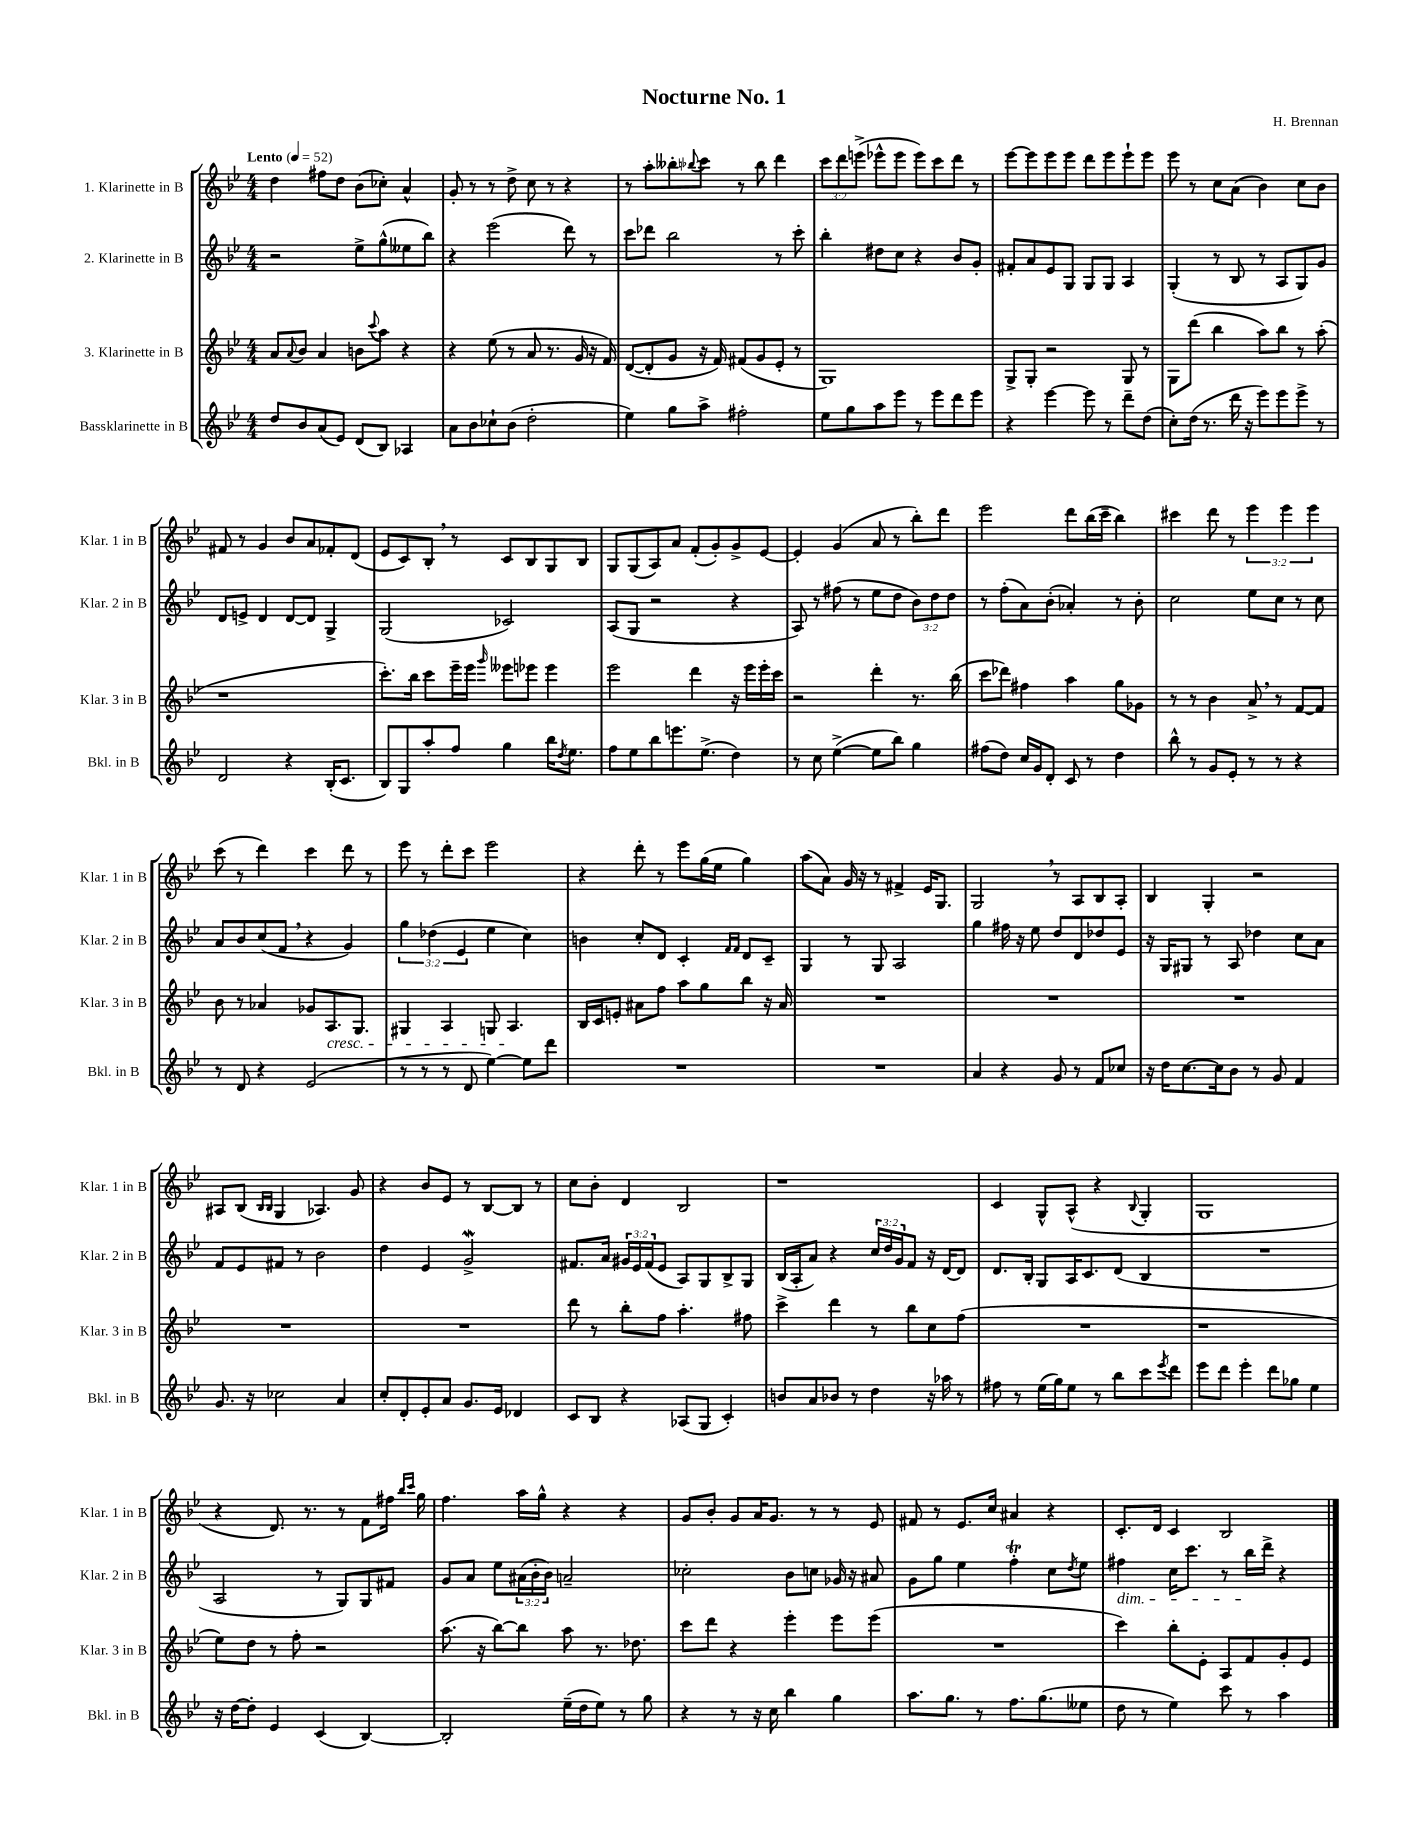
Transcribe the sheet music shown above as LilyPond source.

\header { title = "Nocturne No. 1" composer = "H. Brennan" }
<<
\new StaffGroup <<
\new Staff = "s0" \with { instrumentName = "1. Klarinette in B" shortInstrumentName = "Klar. 1 in B" } {
    \clef treble \key bes \major \numericTimeSignature \time 4/4 \override Staff.TupletNumber.text = #tuplet-number::calc-fraction-text \tempo "Lento" 4 = 52
    d''4 fis''8 d''8 bes'8( ces''8-.) a'4-^ |
    g'8-. r8 r8 d''8-> c''8 r8 r4 |
    r8 a''8-. beses''8-. \appoggiatura { bes''8 } c'''8 r8 bes''8 d'''4 |
    \tuplet 3/2 { c'''8 d'''8 e'''8->( } ees'''8-^ ees'''8 ees'''8) c'''8 d'''8 r8 |
    ees'''8~ ees'''8 ees'''8 ees'''8 d'''8 ees'''8 ees'''8-! ees'''8 |
    ees'''8 r8 c''8 a'8( bes'4) c''8 bes'8 |
    fis'8 r8 g'4 bes'8 a'8 fes'8-. d'8( |
    ees'8 c'8) bes8-. \breathe r8 c'8 bes8 g8 bes8 |
    g8 g8( a8) a'8 f'8-.( g'8-.) g'8-> ees'8~ |
    ees'4-. g'4( a'8 r8 bes''8-.) d'''8 |
    ees'''2 d'''8 bes''16( c'''16-- bes''4) |
    cis'''4 d'''8 r8 \tuplet 3/2 { ees'''4 ees'''4 ees'''4 } |
    c'''8( r8 d'''4) c'''4 d'''8 r8 |
    ees'''8 r8 d'''8-. c'''8 ees'''2 |
    r4 d'''8-. r8 ees'''8 g''16( ees''16 g''4) |
    a''8( a'8) g'16 r16 r8 fis'4-> ees'16 g8. |
    g2 \breathe r8 a8 bes8 a8-. |
    bes4 g4-. r2 |
    ais8 bes8( \grace { bes16 bes16 } g4 aes4.) g'8 |
    r4 bes'8 ees'8 r8 bes8~ bes8 r8 |
    c''8 bes'8-. d'4 bes2 |
    r1 |
    c'4 g8-^ a8-^( r4 \appoggiatura { bes8 } g4-. |
    g1 |
    r4 d'8.) r8. r8 f'8 fis''16 \grace { bes''16 c'''16 } g''16 |
    f''4. a''16 g''16-^ r4 r4 |
    g'8 bes'8-. g'8 a'16 g'8. r8 r8 ees'8 |
    fis'8 r8 ees'8. c''16 ais'4 r4 |
    c'8.-. d'16 c'4 bes2 \bar "|." |
}
\new Staff = "s1" \with { instrumentName = "2. Klarinette in B" shortInstrumentName = "Klar. 2 in B" } {
    \clef treble \key bes \major \numericTimeSignature \time 4/4 \override Staff.TupletNumber.text = #tuplet-number::calc-fraction-text
    r2 ees''8-> g''8-^( eeses''8 bes''8) |
    r4 ees'''2( d'''8) r8 |
    c'''8 des'''8 bes''2 r8 c'''8-. |
    bes''4-. dis''8 c''8 r4 bes'8 g'8-. |
    fis'8-. a'8 ees'8 g8 g8 g8 a4 |
    g4-.( r8 bes8 r8 a8 g8) g'8 |
    d'8 e'8-> d'4 d'8~ d'8 g4-> |
    g2( ces'2) |
    a8( g8 r2 r4 |
    a8) r8 fis''8( r8 ees''8 d''8 \tuplet 3/2 { bes'8) d''8 d''8 } |
    r8 f''8-.( a'8) bes'8-.( aes'4-.) r8 bes'8-. |
    c''2 ees''8 c''8 r8 c''8 |
    a'8 bes'8 c''8( f'8 \breathe r4 g'4) |
    \tuplet 3/2 { g''4 des''4( ees'4 } ees''4 c''4) |
    b'4 c''8-. d'8 c'4-. \grace { f'16 f'16 } d'8 c'8-- |
    g4 r8 g8 a2 |
    g''4 fis''16 r16 ees''8 d''8 d'8 des''8 ees'8 |
    r16 g16 gis8 r8 a8 des''4 c''8 a'8 |
    f'8 ees'8 fis'8 r8 bes'2 |
    d''4 ees'4 g'2->\mordent |
    fis'8. a'16 \tuplet 3/2 { gis'16 ees'16 fis'16( } ees'8 a8) g8 bes8-> g8 |
    bes16( a16-. a'8) r4 \tuplet 3/2 { c''16 d''16 g'16 } f'8 r16 d'16~ d'8 |
    d'8. bes16-. g8 a16 c'8. d'8( bes4 |
    R1 |
    a2 r8 g8) g8 fis'8 |
    g'8 a'8 ees''8 \tuplet 3/2 { ais'16( bes'16-. bes'16) } a'2-- |
    ces''2-. bes'8 c''8 ges'16 r16 ais'8 |
    g'8 g''8 ees''4 f''4-.\trill c''8 \acciaccatura { d''8 } ees''8 |
    fis''4\dim c''16 c'''8. r8 bes''16\! d'''16-> r4 \bar "|." |
}
\new Staff = "s2" \with { instrumentName = "3. Klarinette in B" shortInstrumentName = "Klar. 3 in B" } {
    \clef treble \key bes \major \numericTimeSignature \time 4/4
    a'8 \appoggiatura { a'8 } bes'8 a'4 b'8 \appoggiatura { c'''8 } a''8 r4 |
    r4 ees''8( r8 a'8 r8. g'16 r16 f'16) |
    d'8~( d'8-. g'8 r16 f'16) fis'8( g'8 ees'8-. r8 |
    g1) |
    g8-> g8-. r2 g8 r8 |
    g8 d'''8( bes''4 a''8) bes''8 r8 a''8-.( |
    r1 |
    c'''8.-.) bes''16 c'''8 ees'''16-- ees'''16 \grace { g'''16 } eeses'''8 ees'''8 ees'''4 |
    ees'''2 d'''4 r16 ees'''16 ees'''16-. c'''16 |
    r2 d'''4-. r8. bes''16( |
    c'''8 des'''8) fis''4 a''4 g''8 ges'8 |
    r8 r8 bes'4 a'8-> \breathe r8 f'8~ f'8 |
    bes'8 r8 aes'4 ges'8 a8.\cresc g8. |
    gis4 a4 g8 a4.\! |
    bes16 c'16 e'8-. ais'8 f''8 a''8 g''8 bes''8 r16 ais'16 |
    R1 |
    R1 |
    R1 |
    R1 |
    R1 |
    d'''8 r8 bes''8-. f''8 a''4.-. fis''8 |
    c'''4-> d'''4 r8 bes''8 c''8 f''8( |
    R1 |
    r1 |
    ees''8) d''8 r8 f''8-. r2 |
    a''8.( r16 bes''8~) bes''8 a''8 r8. des''8. |
    c'''8 d'''8 r4 ees'''4-. ees'''8 ees'''8( |
    R1 |
    c'''4) bes''8-. ees'8-. a8 f'8 g'8-. ees'8 \bar "|." |
}
\new Staff = "s3" \with { instrumentName = "Bassklarinette in B" shortInstrumentName = "Bkl. in B" } {
    \clef treble \key bes \major \numericTimeSignature \time 4/4
    d''8 bes'8 a'8( ees'8) d'8( bes8) aes4 |
    a'8 bes'8 ces''8-! bes'8( d''2-. |
    ees''4) g''8 a''8-> fis''2-. |
    ees''8 g''8 a''8 ees'''8 r8 ees'''8 d'''8 ees'''8 |
    r4 ees'''4~ ees'''8 r8 d'''8-- d''8( |
    c''8-.) d''16( r8. d'''16 r16 ees'''8) ees'''8 ees'''8-> r8 |
    d'2 r4 bes16-.( c'8. |
    bes8) g8 a''8-. f''8 g''4 bes''16 \acciaccatura { d''8 } ees''8. |
    f''8 ees''8 bes''8 e'''8. ees''8.->( d''4) |
    r8 c''8 ees''4~->( ees''8 bes''8) g''4 |
    fis''8( d''8) c''16 g'16 d'8-. c'8 r8 d''4 |
    bes''8-^ r8 g'8 ees'8-. r8 r8 r4 |
    r8 d'8 r4 ees'2( |
    r8 r8 r8 d'8 ees''4~) ees''8 d'''8 |
    R1 |
    R1 |
    a'4 r4 g'8 r8 f'8 ces''8 |
    r16 d''16 c''8.~ c''16 bes'8 r8 g'8 f'4 |
    g'8. r16 ces''2 a'4 |
    c''8-. d'8-. ees'8-. a'8 g'8. ees'16 des'4 |
    c'8 bes8 r4 aes8( g8 c'4-.) |
    b'8 a'8 bes'8 r8 d''4 r16 aes''16 r8 |
    fis''8 r8 ees''16( g''16) ees''8 r8 bes''8 c'''8 \acciaccatura { ees'''8 } d'''8 |
    ees'''8 d'''8 ees'''4-. d'''8 ges''8 ees''4 |
    r16 d''16~ d''8-. ees'4 c'4( bes4~) |
    bes2-. ees''16--( d''16 ees''8) r8 g''8 |
    r4 r8 r16 c''16 bes''4 g''4 |
    a''8. g''8. r8 f''8. g''8.( eeses''8 |
    d''8 r8 ees''4) c'''8 r8 a''4 \bar "|." |
}
>>
>>
\layout { \context { \Score \remove "Bar_number_engraver" } }
